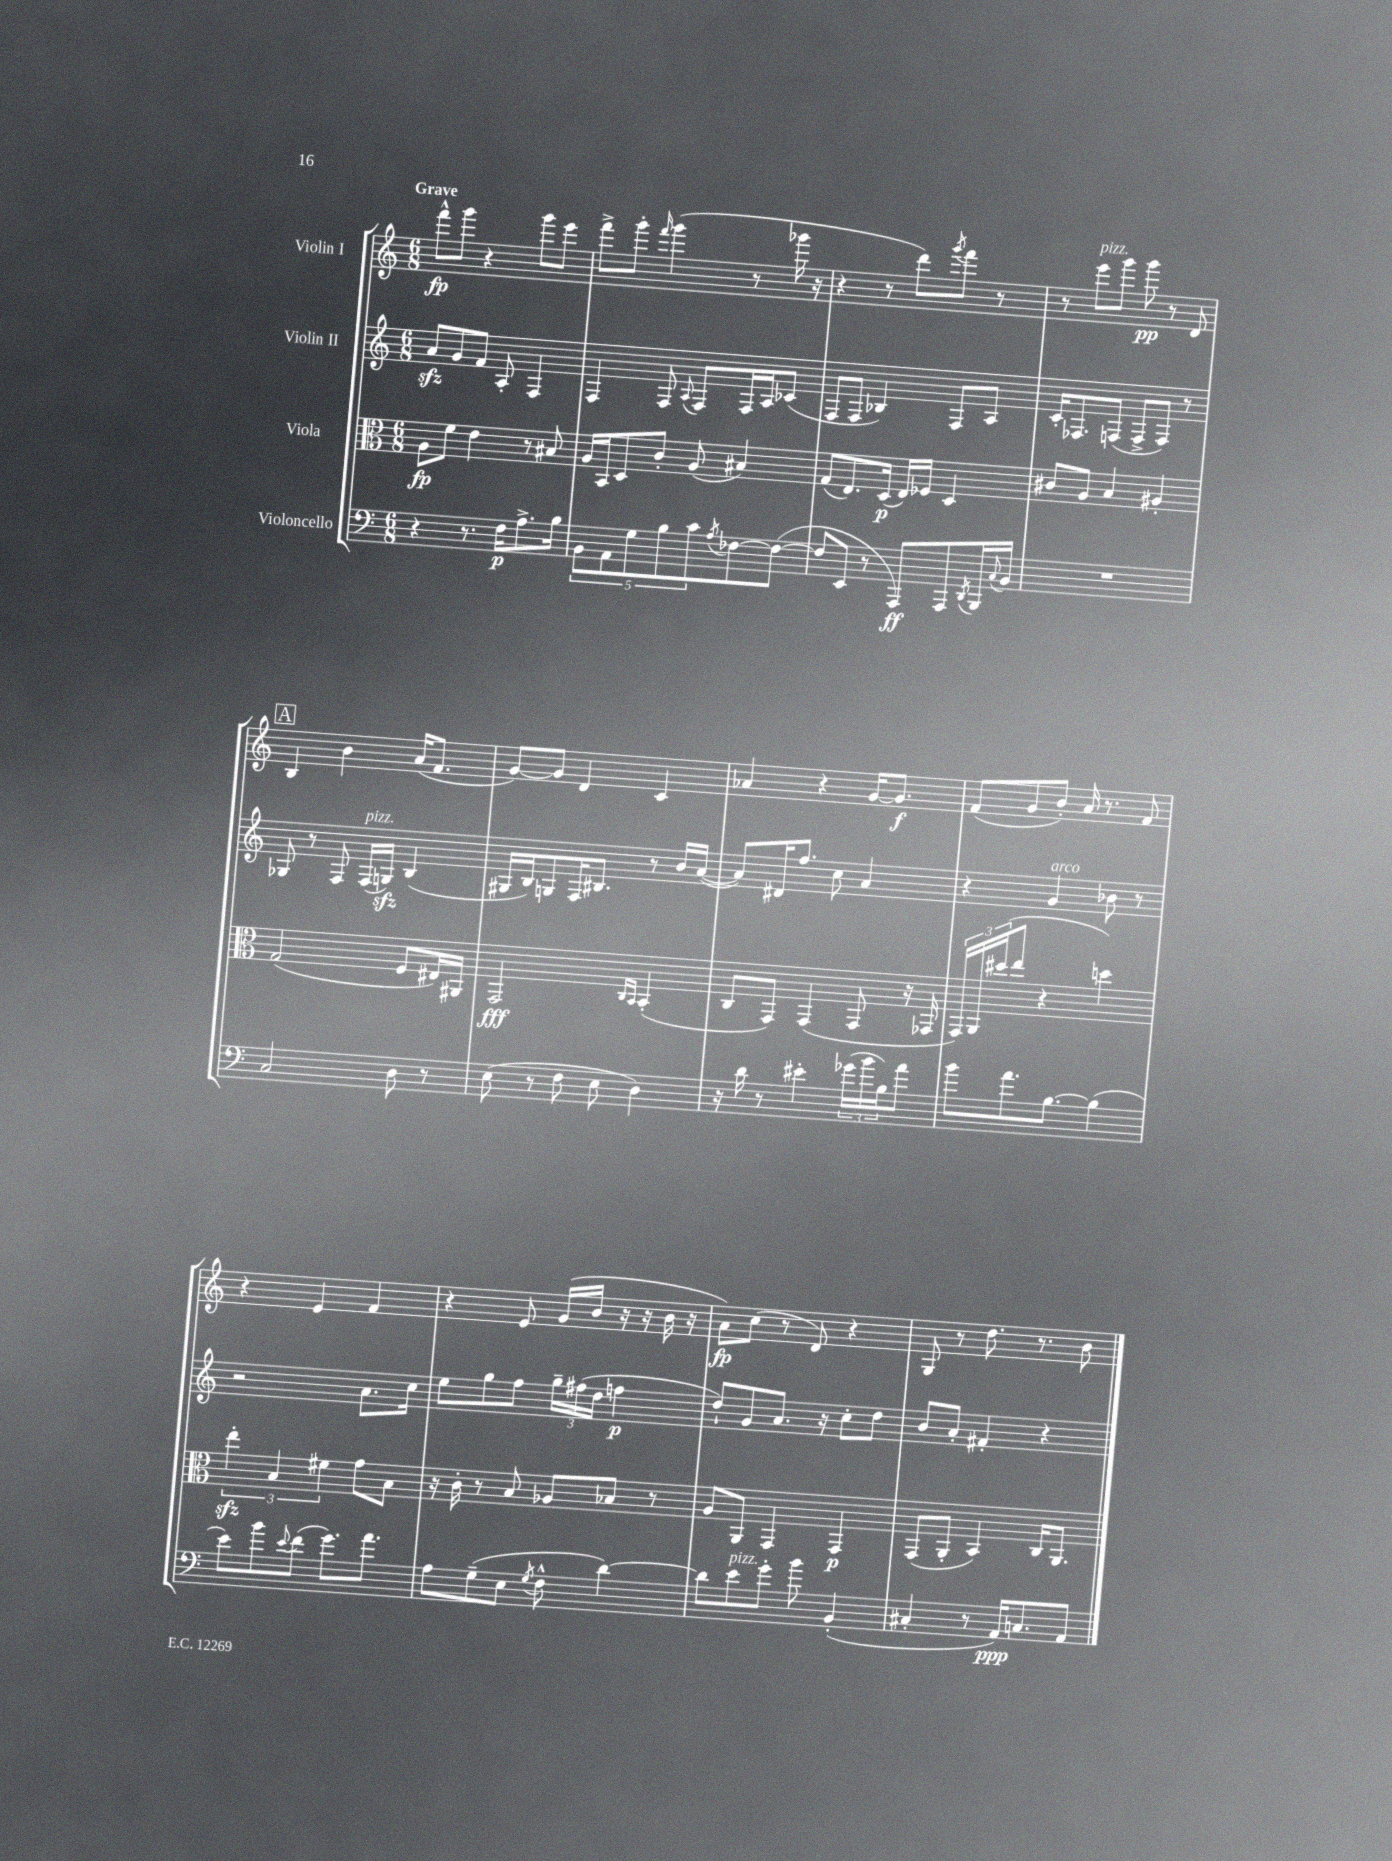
<<
\new StaffGroup <<
\new Staff = "s0" \with { instrumentName = "Violin I" } {
    \clef treble \key c \major \numericTimeSignature \time 6/8 \tempo "Grave"
    f'''8-^\fp g'''8 r4 g'''8 e'''8 |
    f'''8-> g'''8-. \grace { f'''16 } g'''4( r8 ges'''16 r16 |
    r4 r8 d'''8) \acciaccatura { g'''8 } f'''8 r8 |
    r8 e'''8^\markup { \italic "pizz." } g'''8 g'''8\pp r8 d'8 |
    \mark \markup { \box "A" } b4 b'4 a'16( f'8. |
    g'8~) g'8 d'4 c'4 |
    aes'4 r4 g'16~ g'8.\f |
    f'8( g'8 b'8-.) a'16 r8. f'8 |
    r4 e'4 f'4 |
    r4 e'8 g'16( b'16 r16 r16 b'16 r16 |
    a'8\fp) c''8( r8 d'8) r4 |
    g8 r8 d''8. r8. b'8 \bar "|." |
}
\new Staff = "s1" \with { instrumentName = "Violin II" } {
    \clef treble \key c \major \numericTimeSignature \time 6/8
    a'8\sfz g'8 f'8 a8-. f4 |
    f4 f8 \appoggiatura { a8 } f8 f16 a16 ces'8( |
    f8 f8 bes4) f8 a8 |
    c'16-. fes8. f8( f8-> f8) r8 |
    \mark \markup { \box "A" } ges8 r8 f8 f16^\markup { \italic "pizz." }( g16\sfz) b4( |
    gis16 b16) g8 f16 bis8. r8 b'16 a'16~( |
    a'8) dis'16 f''8. c''8 a'4 |
    r4 g'4^\markup { \italic "arco" } bes'8 r8 |
    r2 a'8. c''16 |
    e''8 g''8 f''8 \tuplet 3/2 { g''16-- fis''16( d''16 } f''4\p |
    d''8-!) g'8 a'8. r16 c''8-. d''8 |
    b'8 a'8-. fis'4-. r4 \bar "|." |
}
\new Staff = "s2" \with { instrumentName = "Viola" } {
    \clef alto \key c \major \numericTimeSignature \time 6/8
    a8\fp f'8 e'4 r8 bis8 |
    a16 b,16 d8 c'8-. a8( bis4) |
    g8( e8.) d16\p( e16) fes16 d4 |
    cis'8 a8 b4 ais4-. |
    \mark \markup { \box "A" } g2( f8 eis16) ais,16 |
    g,2\fff \grace { c16 b,16 } b,4-.( |
    c8 g,8) g,4( g,8 r16 ges,16 |
    \tuplet 3/2 { g,16) a,16 dis''16( } e''8 r4 d''4) |
    \tuplet 3/2 { e''4-.\sfz b4 fis'4 } g'8 b8 |
    r16 c'16-. r8 b8 aes8 bes8 r8 |
    a8 a,8 g,4 g,4\p |
    g,8( a,8-. b,4) c16 a,8. \bar "|." |
}
\new Staff = "s3" \with { instrumentName = "Violoncello" } {
    \clef bass \key c \major \numericTimeSignature \time 6/8
    r4 r8. f16\p a8.-> b16 |
    \tuplet 5/4 { b,8 a,8 g8 b8 c'8 } \acciaccatura { a8 } fes8~ fes8~( |
    fes8 e,8 r8 a,,8\ff) a,,8 \acciaccatura { d,8 } b,,16 \appoggiatura { c8 } b,16 |
    R2. |
    \mark \markup { \box "A" } c2 d8 r8 |
    e8( r8 f8 e8 d4) |
    r16 d'16 r8 eis'4-. \tuplet 3/2 { ges'16( b'16 b16) } a'8 |
    b'8 a'8. b8.~ b4( |
    e'8) b'8 \appoggiatura { e'8 } f'8( g'8.) a'8. |
    a8 g8--( e8 \acciaccatura { g8 } f8-^ d'4~) |
    d'8 e'8^\markup { \italic "pizz." } g'8-. b'8 b,4-.( |
    cis4-. r8 a,16\ppp) c8. a,8 \bar "|." |
}
>>
>>
\layout { \context { \Score \remove "Bar_number_engraver" } }
